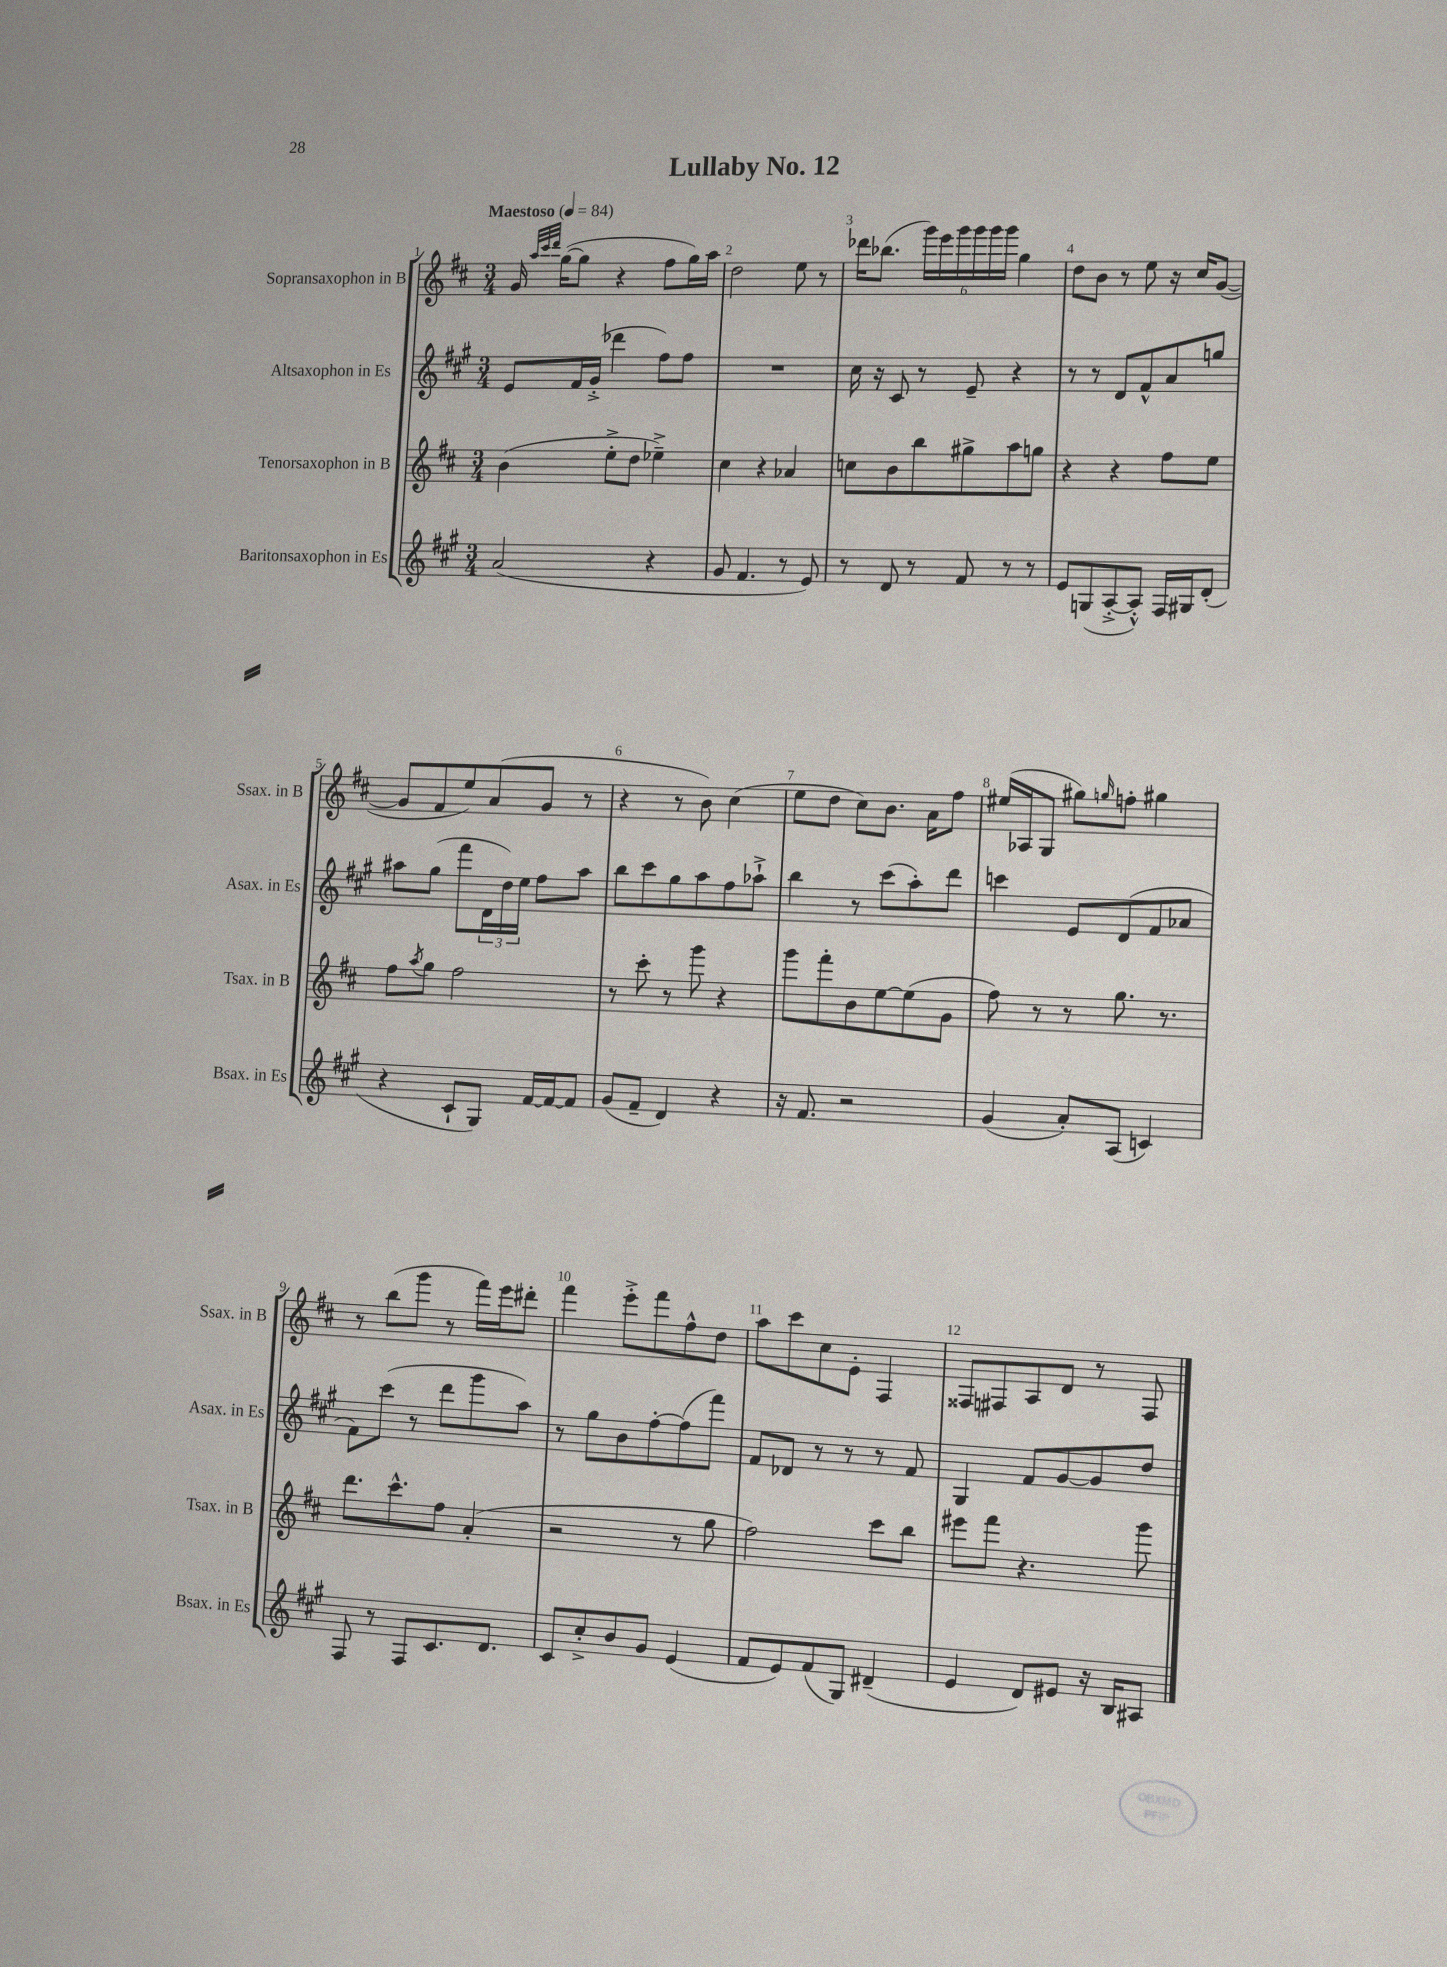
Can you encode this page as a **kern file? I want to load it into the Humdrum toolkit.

**kern	**kern	**kern	**kern
*part4	*part3	*part2	*part1
*staff4	*staff3	*staff2	*staff1
*I"Baritonsaxophon in Es	*I"Tenorsaxophon in B	*I"Altsaxophon in Es	*I"Sopransaxophon in B
*I'Bsax. in Es	*I'Tsax. in B	*I'Asax. in Es	*I'Ssax. in B
*clefG2	*clefG2	*clefG2	*clefG2
*k[f#c#g#]	*k[f#c#]	*k[f#c#g#]	*k[f#c#]
*M3/4	*M3/4	*M3/4	*M3/4
*MM84	*MM84	*MM84	*MM84
=1	=1	=1	=1
!	!	!	!LO:TX:a:B:t=Maestoso
(2a/	(4b\	8e/L	16g/
.	.	.	32qqaa/LLL
.	.	.	32qqccc#/
.	.	.	32qqddd/JJJ
.	.	.	([16gg\KL
.	.	16f#/L	8gg\J]
.	.	(16g#'^/JJ	.
.	8ee'^\L	4ddd-X\	4r
.	8dd\J	.	.
4r	4ee-X~^\)	8ff#\L)	8ff#\L
.	.	8ff#\J	16gg\L)
.	.	.	16aa\JJ
=2	=2	=2	=2
8g#/	4cc#\	2.r	2dd\
4.f#/	.	.	.
.	4r	.	.
8r	4a-X/	.	8ee\
8e/)	.	.	8r
=3	=3	=3	=3
8r	8ccn\L	16cc#\	16ddd-X\KL
.	.	16r	(8.bb-X\J
8d/	8b\	8c#/	.
8r	8bb\	8r	24ggg\LL)
.	.	.	24eee\
.	.	.	24ggg\
8f#/	8gg#X^\	8e~/	24ggg\
.	.	.	24ggg\
.	.	.	24ggg\JJ
8r	8aa\	4r	4gg\
8r	8ggn\J	.	.
=4	=4	=4	=4
8e/L	4r	8r	8dd\L
(8Gn/	.	8r	8b\J
[8A'^/	4r	8d/L	8r
8A'^^/J])	.	8f#^^/	8ee\
16F#/LL	8ff#\L	8a/	16r
16G#X/J	.	.	16cc#/KL
(8d'/J	8ee\J	8ggn/J	([8g/J
!!LO:LB:g=z
=5	=5	=5	=5
4r	8ff#\L	8aa#X\L	8g/L]
.	8qaa/	.	.
.	8gg\J	(8gg#\J	8f#/
8c#`/L	2ff#\	8fff#\L	8ee/)
8G#/J)	.	24d\L	(8a/
.	.	24dd\)	.
.	.	24ee\JJ	.
[16f#/LL	.	8ff#\L	8g/J
16f#/J_	.	.	.
8f#/J]	.	8aa#\J	8r
=6	=6	=6	=6
(8g#/L	8r	8bb\L	4r
8f#~/J	8ccc#'\	8ccc#\	.
4d/)	8r	8gg#\	8r
.	8ggg\	8aa\	8b\)
4r	4r	8ff#\	(4cc#\
.	.	8aa-X`^\J	.
=7	=7	=7	=7
16r	8ggg\L	4bb\	8ee\L
8.f#/	.	.	.
.	8fff#'\	.	8dd\J
2r	8b\	8r	8cc#\L)
.	[8ee\	(8ccc#\L	8.b\J
.	(8ee\]	8aa'\)	.
.	.	.	16a\KL
.	8g\J	8ddd\J	8ff#\J
=8	=8	=8	=8
(4g#/	8ff#\)	4cccn\	(16ee#X/LL
.	.	.	16A-X/J
.	8r	.	8G/J
8a'/L)	8r	8e/L	8gg#X\L)
.	.	.	16qqggn/
(8A/J	8.gg\	(8d/	8ffn'\J
4cn/)	.	8f#/	4gg#X\
.	8.r	.	.
.	.	8a-X/J	.
!!LO:LB:g=z
=9	=9	=9	=9
8F#/	8.ddd\L	8f#\L)	8r
8r	.	(8ccc#\J	(8bb\L
.	8.ccc#^^\	.	.
8F#/L	.	8r	8ggg\J
8.c#/	8ff#\J	8ddd\L	8r
.	(4a'/	8ggg#\	16fff#\LL)
8.d/J	.	.	16eee\J
.	.	8aa\J)	8ddd#X'\J
=10	=10	=10	=10
8c#/L	2r	8r	4fff#\
8cc#'^/	.	8gg#\L	.
8b/	.	8b\	8eee'^\L
8g#/J	.	[8ff#'\	8fff#\
(4e/	8r	(8ff#\]	8ff#^^\
.	8gg\	8fff#\J)	8dd\J
=11	=11	=11	=11
8f#/L	2ff#\)	8f#/L	8aa\L
8e/)	.	8d-X/J	8ccc#\
(8f#/	.	8r	8cc#\
8G#/J)	.	8r	8e'\J
(4d#X~/	8ccc#\L	8r	4F#/
.	8bb\J	8f#/	.
=12	=12	=12	=12
4e/	8eee#X\L	4G#/	8F##X/L
.	8fff#\J	.	8F#X/
8d/L)	4.r	8f#/L	8A/
8e#X/J	.	[8g#/	8d/J
16r	.	8g#/]	8r
16B/KL	.	.	.
8A#X/J	8ggg\	8dd/J	8F#/
==	==	==	==
*-	*-	*-	*-
